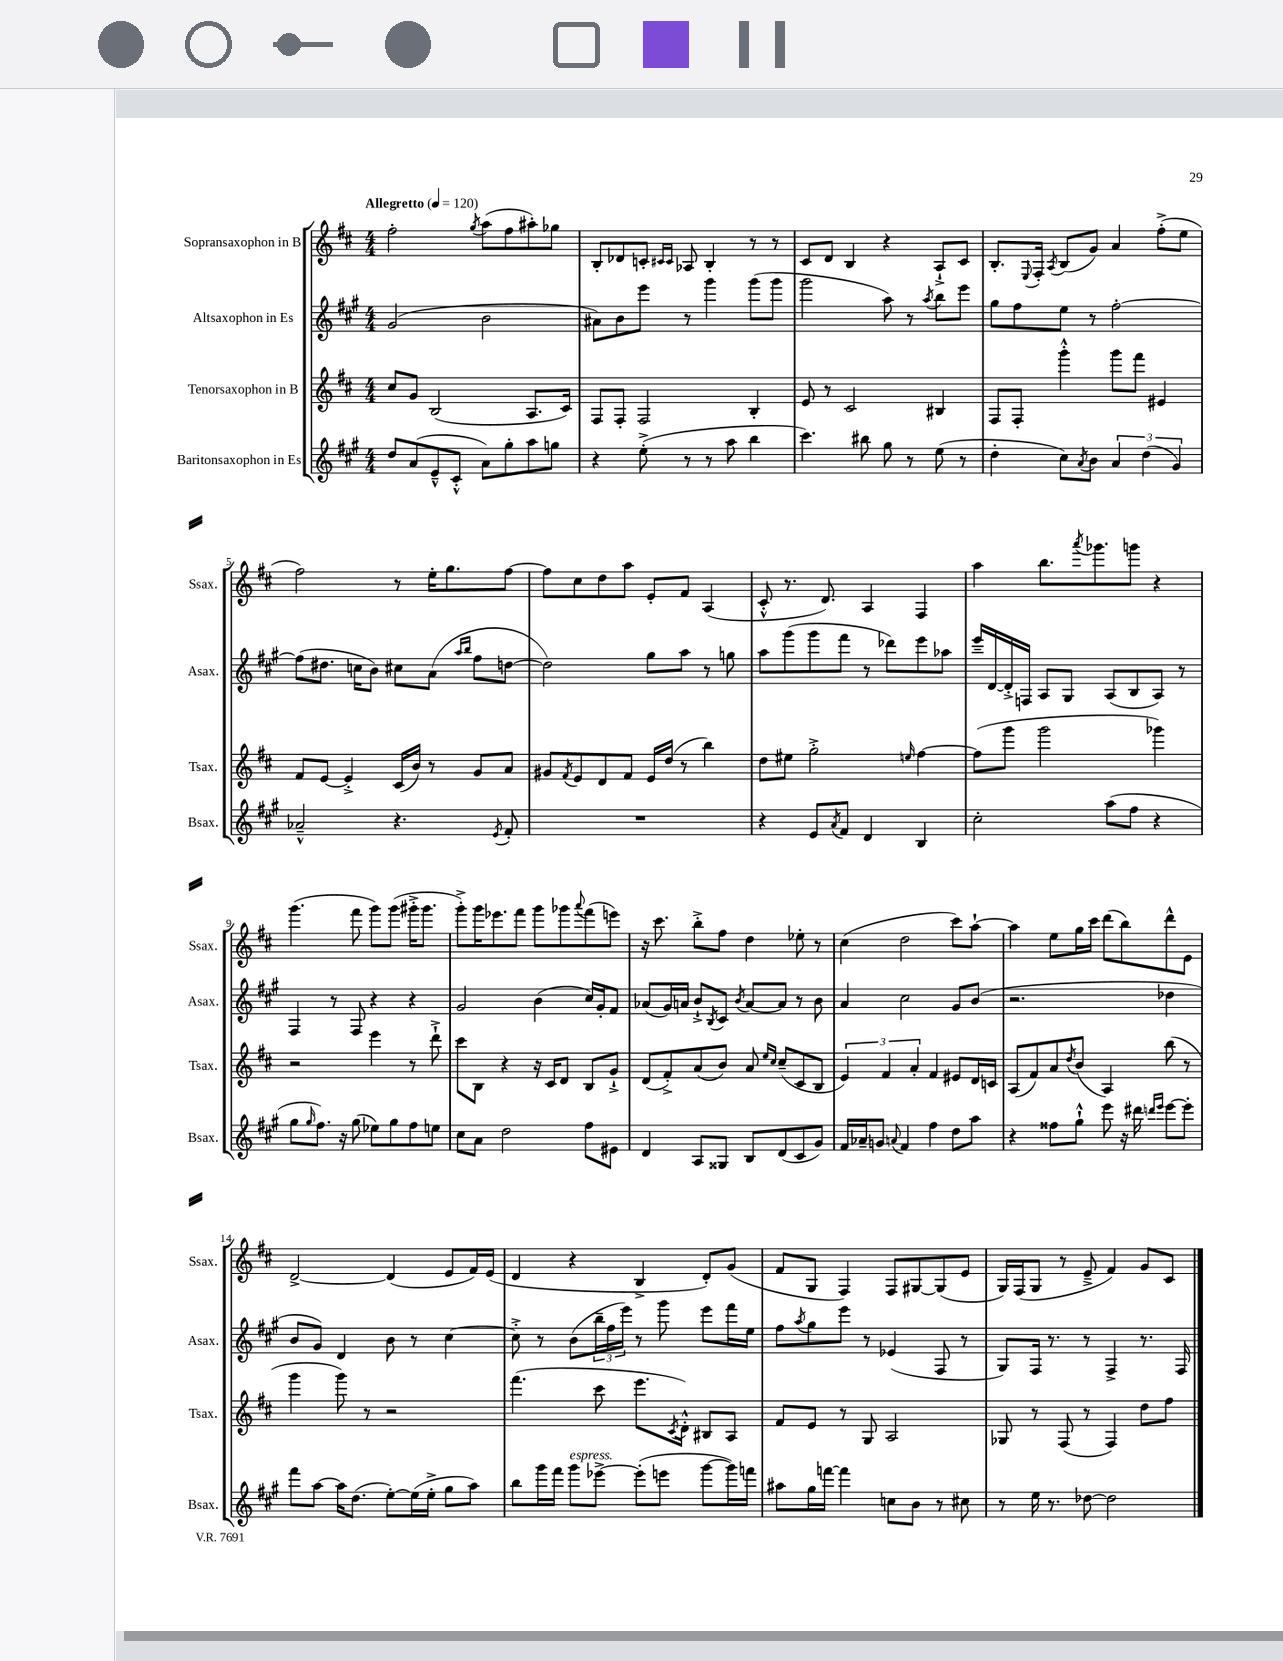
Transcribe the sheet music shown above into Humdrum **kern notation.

**kern	**kern	**kern	**kern
*part4	*part3	*part2	*part1
*staff4	*staff3	*staff2	*staff1
*I"Baritonsaxophon in Es	*I"Tenorsaxophon in B	*I"Altsaxophon in Es	*I"Sopransaxophon in B
*I'Bsax.	*I'Tsax.	*I'Asax.	*I'Ssax.
*clefG2	*clefG2	*clefG2	*clefG2
*k[f#c#g#]	*k[f#c#]	*k[f#c#g#]	*k[f#c#]
*M4/4	*M4/4	*M4/4	*M4/4
*MM120	*MM120	*MM120	*MM120
=1	=1	=1	=1
!	!	!	!LO:TX:a:B:t=Allegretto
8dd/L	8cc#/L	(2g#/	2ff#'\
(8a/	8g/J	.	.
8e~^^/	(2B/	.	.
8c#'^^/J	.	.	.
.	.	.	8qgg/
8a\L)	.	2b\	(8aa\L
8gg#'\	.	.	8ff#\
8aa\	8.A/L	.	8aa#X'\)
8ggn\J	.	.	8gg-X\J
.	16c#/Jk)	.	.
=2	=2	=2	=2
4r	8F#/L	8a#X\L)	8B'/L
.	8F#'/J	8b\	8d-X/
(8ee'^\	2F#/	8eee\J	8cn'/J
.	.	.	16qqc#X/LL
.	.	.	16qqc#/JJ
8r	.	8r	8A-X/
8r	.	4ggg#\	4B'/
8aa\	.	.	.
4bb\	4B'/	(8ggg#\L	8r
.	.	8ggg#\J	8r
=3	=3	=3	=3
4.ccc#\)	8e/	2ggg#\	8c#/L
.	8r	.	8d/J
.	2c#/	.	4B/
8bb#X\	.	.	.
8gg#\	.	8aa\)	4r
8r	.	8r	.
.	.	8qaa/	.
(8ee\	4B#X/	8bb\L	8A`^/L
8r	.	8eee\J	8c#/J
=4	=4	=4	=4
4dd'\	8F#/L	8gg#\L	8.B'/L
.	8F#'/J	8ff#\	.
.	.	.	8qqE/
.	.	.	16F#'/Jk
.	.	.	8qA/
8cc#\L)	4ggg'^^\	8ee\J	(8B/L
8qa/	.	.	.
8b\J	.	8r	8g/J)
6a/	8ggg\L	[2ff#'\	4a/
.	8fff#\J	.	.
(6dd\	.	.	.
.	4e#X/	.	(8ff#'^\L
6g#/)	.	.	.
.	.	.	8ee\J
!!LO:LB:g=z
=5	=5	=5	=5
2a-X~^^/	8f#/L	(8ff#\L]	2ff#\)
.	[8e/J	8.dd#X\J	.
.	4e'^/]	.	.
.	.	16ccn\KL	.
.	.	8b\J)	.
4.r	(16c#/LL	8cc#X\L	8r
.	16b/JJ)	.	.
.	8r	(8a\J	16ee'\KL
.	.	.	8.gg\
.	.	16qqaa/LL	.
.	.	16qqbb/JJ	.
.	8g/L	8ff#\L	.
8qe/	.	.	.
8f#'/	8a/J	[8ddn\J	[8ff#\J
=6	=6	=6	=6
1r	8g#X/L	2dd\])	8ff#\L]
.	8qf#/	.	.
.	8e/	.	8cc#\
.	8d/	.	8dd\
.	8f#/J	.	8aa\J
.	16e/LL	8gg#\L	8e'/L
.	(16dd/JJ	.	.
.	8r	8aa\J	8f#/J
.	4bb\)	8r	(4A/
.	.	8ggn\	.
=7	=7	=7	=7
4r	8dd\L	8aa\L	8c#'^^/
.	8ee#X\J	(8ggg#\	8.r
8e/L	2gg'^\	8ggg#\	.
.	.	.	8.d/)
8qa/	.	.	.
8f#/J	.	8fff#\J	.
4d/	.	8r	4A/
.	.	8ddd-X\L)	.
.	16qqeen/	.	.
4B/	[4ff#\	8eee\	4F#/
.	.	8aa-X\J	.
=8	=8	=8	=8
2cc#'\	(8ff#\L]	16eee~/LL	4aa\
.	.	[16d/	.
.	8ggg\J	16d'^/]	.
.	.	16Fn/JJ	.
.	2ggg\	8A/L	8.bb\L
.	.	8G#/J	.
.	.	.	8qaaa/
.	.	.	8.ggg-X\
(8aa\L	.	(8A/L	.
8ff#\J	.	8B/	8gggn\J
4r	4ggg-X\)	8A/J)	4r
.	.	8r	.
!!LO:LB:g=z
=9	=9	=9	=9
8gg#\L	2r	4F#/	(4.ggg\
16qqgg#/	.	.	.
8.ff#\J)	.	.	.
.	.	8r	.
16r	.	.	.
(8gg#\	.	8F#/	8fff#\
8ee-X\L)	4eee\	4r	8ggg\L)
8gg#\	.	.	(8ggg\J
8ff#\	8r	4r	16ggg#X'^\KL
.	.	.	8.ggg#\J
8een\J	8ddd`^\	.	.
=10	=10	=10	=10
8cc#\L	8ccc#\L	2g#/	8ggg'^\L)
8a\J	8B\J	.	16ggg\K
.	.	.	8.eee-X\
2dd\	4r	.	.
.	.	.	8fff#\J
.	16r	(4b\	8ggg\L
.	16c#/KL	.	.
.	8d/J	.	8ggg-X\
.	.	.	8qqaaa/
8ff#\L	8B/L	16cc#/LL)	(8fff#\
.	.	16g#'/J	.
8e#X\J	8g`^/J	8f#/J	8eeen\J)
=11	=11	=11	=11
4d/	(8d/L	(8a-X/L	16r
.	.	.	8.ccc#\
.	8f#'^/)	16g#/L)	.
.	.	16an/JJ	.
8A/L	(8a/	8b`^/L	8bb'^\L
.	.	8qB/	.
8G##X/J	8b/J)	8c#/J	8ff#\J
.	.	8qb/	.
8B/L	8a/	[8a/L	4dd\
.	16qqee/LL	.	.
.	16qqcc#/JJ	.	.
(8d/	(8cc#~/L	8a/J]	.
8c#/	8c#/	8r	8ee-X'\
8g#/J)	8B/J	8b\	8r
=12	=12	=12	=12
16f#/LL	6e/)	4a/	(4cc#\
16a-X~/J	.	.	.
8gn/J	.	.	.
.	6f#/	.	.
8qqan/	.	.	.
4f#/	.	2cc#\	2dd\
.	6a'/	.	.
4ff#\	4f#/	.	.
8dd\L	8e#X/L	8g#/L	8ccc#\L)
8aa\J	16d/L	(8b/J	[8aa`\J
.	16cn/JJ	.	.
=13	=13	=13	=13
4r	(8A/L	2.r	4aa\]
.	8f#/)	.	.
8ff##X\L	8a/	.	8ee\L
.	8qdd/	.	.
8gg#`^^\J	(8b/J	.	16gg\L
.	.	.	16ccc#\JJ
8eee\	4A/)	.	(8ddd\L
16r	.	.	8bb\)
16ddd#X\	.	.	.
16qqdddn/LL	.	.	.
16qqeee/JJ	.	.	.
[8eee\L	(8bb\	4dd-X\	8ddd^^\
8eee'\J]	8r	.	8e\J
!!LO:LB:g=z
=14	=14	=14	=14
8fff#\L	4ggg\	8b/L	[2d^/
[8aa\J	.	8g#/J)	.
16aa\KL]	8ggg\)	4d/	.
(8.dd\J	.	.	.
.	8r	.	.
[8ee'\L)	2r	8b\	(4d/]
(16ee\L]	.	8r	.
16ee'^\JJ	.	.	.
8gg#\L	.	[4cc#\	8e/L
8aa\J)	.	.	16f#/L)
.	.	.	(16e/JJ
=15	=15	=15	=15
8bb\L	(4.fff#\	8cc#'^\]	4d/
16ggg#\L	.	8r	.
16fff#\JJ	.	.	.
!LO:TX:a:i:t=espress.	!	!	!
8ggg#\L	.	(8b\L	4r
[8eee-X^\J	8ccc#\	24bb~\L	.
.	.	24ff#\	.
.	.	24eee\JJ)	.
(8eee-'\L]	8.eee\L	8r	4B^/
8eeen\J	.	8ggg#\	.
.	8qc#/	.	.
.	16d'^^\Jk)	.	.
[8ggg#\L	8B#X/L	8eee\L	8d'/L)
16ggg#\L])	8A/J	16fff#\L	(8g/J
16fffn\JJ	.	16ee\JJ	.
=16	=16	=16	=16
8aa#X\L	8f#/L	8ff#\L	8f#/L
.	.	8qaa/	.
16gg#\L	8e/J	8gg#\	8G/J
[16fffn\JJ	.	.	.
4fff\]	8r	8eee\J	4F#/)
.	8G/	8r	.
8ccn\L	2A/	(4e-X/	8F#/L
8b\J	.	.	[8G#X/
8r	.	8F#/	(8G#/]
8cc#X\	.	8r	8e/J
=17	=17	=17	=17
8r	8G-X/	8G#/L)	16G/LL)
.	.	.	(16F#/J
16ee\	8r	16F#/Jk	8G/J
8.r	.	8.r	.
.	(8F#/	.	8r
[8dd-X\	8r	8r	8e~^/
2dd-\]	4F#/)	4F#^/	4f#/)
.	8dd\L	8.r	8g/L
.	8ff#\J	.	8c#/J
.	.	16F#/	.
==	==	==	==
*-	*-	*-	*-
